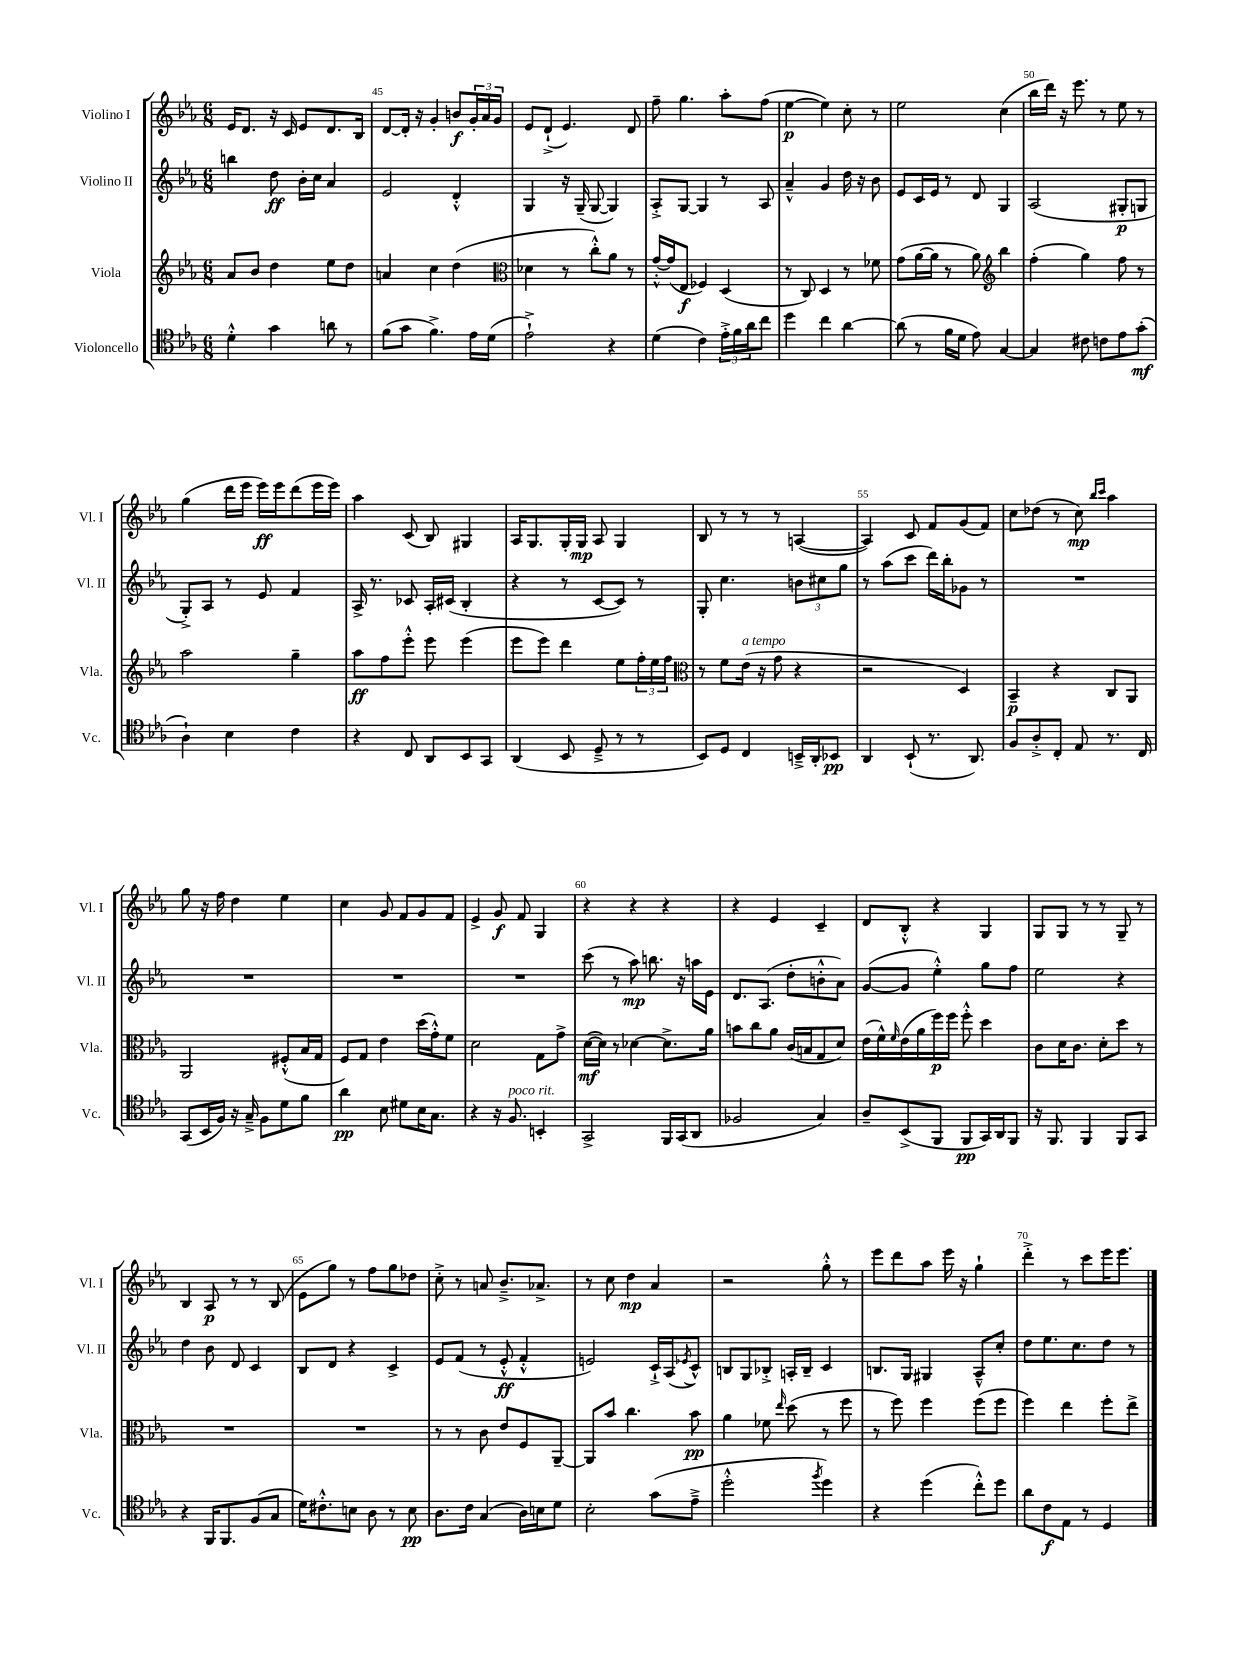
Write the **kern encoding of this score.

**kern	**dynam	**kern	**dynam	**kern	**dynam	**kern	**dynam
*part4	*part4	*part3	*part3	*part2	*part2	*part1	*part1
*staff4	*staff4	*staff3	*staff3	*staff2	*staff2	*staff1	*staff1
*I"Violoncello	*	*I"Viola	*	*I"Violino II	*	*I"Violino I	*
*I'Vc.	*	*I'Vla.	*	*I'Vl. II	*	*I'Vl. I	*
*clefC4	*	*clefG2	*	*clefG2	*	*clefG2	*
*k[b-e-a-]	*	*k[b-e-a-]	*	*k[b-e-a-]	*	*k[b-e-a-]	*
*M6/8	*	*M6/8	*	*M6/8	*	*M6/8	*
=44	=44	=44	=44	=44	=44	=44	=44
4d'^^\	.	8a-/L	.	4bbn\	.	16e-/KL	.
.	.	.	.	.	.	8.d/J	.
.	.	8b-/J	.	.	.	.	.
4g\	.	4dd\	.	8dd\	ff	16r	.
.	.	.	.	.	.	16c/	.
.	.	.	.	16b-'\LL	.	8e-/L	.
.	.	.	.	16cc\JJ	.	.	.
8an\	.	8ee-\L	.	4a-/	.	8.d/	.
8r	.	8dd\J	.	.	.	.	.
.	.	.	.	.	.	16B-/Jk	.
=45	=45	=45	=45	=45	=45	=45	=45
(8f\L	.	4an/	.	2e-/	.	[8d/L	.
8g\J	.	.	.	.	.	16d'/Jk]	.
.	.	.	.	.	.	16r	.
4.f^\)	.	4cc\	.	.	.	4g'/	.
.	.	(4dd\	.	4d'^^/	.	8bn/L	f
16e-\LL	.	.	.	.	.	24g'/L	.
.	.	.	.	.	.	24a-/	.
(16d\JJ	.	.	.	.	.	.	.
.	.	.	.	.	.	24g/JJ	.
=46	=46	=46	=46	=46	=46	=46	=46
*	*	*clefC3	*	*	*	*	*
2e-`^\)	.	4d-X\	.	4G/	.	8e-/L	.
.	.	.	.	.	.	(8d`^/J	.
.	.	8r	.	16r	.	4.e-/)	.
.	.	.	.	(16G~/	.	.	.
.	.	8cc'^^\L)	.	[8G/	.	.	.
4r	.	8a-\J	.	4G/])	.	.	.
.	.	8r	.	.	.	8d/	.
=47	=47	=47	=47	=47	=47	=47	=47
(4d\	.	[16g'^^/LL	.	8A-'^/L	.	8ff~\	.
.	.	(16g/J]	.	.	.	.	.
.	.	8E-/J	f	[8G/J	.	4.gg\	.
4c\)	.	4F-X/)	.	4G/]	.	.	.
24e-'^\LL	.	(4D/	.	8r	.	8aa-'\L	.
24f\	.	.	.	.	.	.	.
24a-\J	.	.	.	.	.	.	.
8cc\J	.	.	.	8A-/	.	(8ff\J	.
=48	=48	=48	=48	=48	=48	=48	=48
4dd\	.	8r	.	4a-~^^/	.	[4ee-\	p
.	.	8C/)	.	.	.	.	.
4cc\	.	4D/	.	4g/	.	4ee-\])	.
[4a-\	.	8r	.	16dd\	.	8cc'\	.
.	.	.	.	16r	.	.	.
.	.	8f-X\	.	8b-\	.	8r	.
=49	=49	=49	=49	=49	=49	=49	=49
(8a-\]	.	(8g\L	.	8e-/L	.	2ee-\	.
8r	.	[16a-\L	.	16c/L	.	.	.
.	.	16a-\JJ]	.	16e-/JJ	.	.	.
16f\LL	.	8r	.	8r	.	.	.
16d\JJ	.	.	.	.	.	.	.
8e-\)	.	8a-\)	.	8d/	.	.	.
*	*	*clefG2	*	*	*	*	*
[4G/	.	4bb-\	.	4G/	.	(4cc\	.
=50	=50	=50	=50	=50	=50	=50	=50
4G/]	.	(4ff'\	.	(2A-/	.	16bb-\LL	.
.	.	.	.	.	.	16ddd\JJ)	.
.	.	.	.	.	.	16r	.
.	.	.	.	.	.	8.eee-\	.
8c#X\	.	4gg\)	.	.	.	.	.
8cn\L	.	.	.	.	.	8r	.
8e-\	.	8ff\	.	8G#X'/L	p	8ee-\	.
(8g'\J	mf	8r	.	8Gn/J	.	8r	.
!!LO:LB:g=z
=51	=51	=51	=51	=51	=51	=51	=51
4A-`\)	.	2aa-\	.	8G'^/L)	.	(4gg\	.
.	.	.	.	8A-/J	.	.	.
4B-\	.	.	.	8r	.	16ddd\LL	.
.	.	.	.	.	.	16eee-\JJ	.
.	.	.	.	8e-/	.	16eee-\LL)	ff
.	.	.	.	.	.	16eee-\J	.
4c\	.	4gg~\	.	4f/	.	(8ddd\	.
.	.	.	.	.	.	16eee-\L	.
.	.	.	.	.	.	16eee-\JJ)	.
=52	=52	=52	=52	=52	=52	=52	=52
4r	.	8aa-\L	ff	16A-^/	.	4aa-\	.
.	.	.	.	8.r	.	.	.
.	.	8ff\	.	.	.	.	.
8C/	.	8eee-'^^\J	.	8c-X/	.	(8c/	.
8AA-/L	.	8eee-\	.	16A-'/LL	.	8B-/)	.
.	.	.	.	(16c#X/JJ	.	.	.
8BB-/	.	(4eee-\	.	4B-'/	.	4G#X/	.
8GG/J	.	.	.	.	.	.	.
=53	=53	=53	=53	=53	=53	=53	=53
(4AA-/	.	8eee-\L	.	4r	.	16A-/KL	.
.	.	.	.	.	.	8.G/	.
.	.	8eee-\J)	.	.	.	.	.
8BB-/	.	4ddd\	.	8r	.	16G'/L	.
.	.	.	.	.	.	16G/JJ	mp
8D~^/	.	.	.	[8c/L	.	8A-/	.
8r	.	8ee-\L	.	8c/J])	.	4G/	.
8r	.	24ff'\L	.	8r	.	.	.
.	.	24ee-\	.	.	.	.	.
.	.	24ff\JJ	.	.	.	.	.
=54	=54	=54	=54	=54	=54	=54	=54
*	*	*clefC3	*	*	*	*	*
8BB-/L)	.	8r	.	8G'/	.	8B-/	.
8D/J	.	8f\L	.	4.cc\	.	8r	.
!	!	!LO:TX:a:i:t=a tempo	!	!	!	!	!
4C/	.	(16e-\Jk	.	.	.	8r	.
.	.	16r	.	.	.	.	.
.	.	8g\	.	.	.	8r	.
16BBn~^/LL	.	4r	.	12bn\L	.	([4An/	.
16AA-'/J	.	.	.	.	.	.	.
.	.	.	.	12cc#X\	.	.	.
8BB-X/J	pp	.	.	.	.	.	.
.	.	.	.	12gg\J	.	.	.
=55	=55	=55	=55	=55	=55	=55	=55
4AA-/	.	2r	.	8r	.	4A/])	.
.	.	.	.	(8aa-\L	.	.	.
(8BB-`/	.	.	.	8ccc\J	.	8c/	.
8.r	.	.	.	16ddd\LL)	.	8f/L	.
.	.	.	.	16bb-'\J	.	.	.
.	.	4D/)	.	8g-X\J	.	(8g/	.
8.AA-/)	.	.	.	.	.	.	.
.	.	.	.	8r	.	8f/J)	.
=56	=56	=56	=56	=56	=56	=56	=56
8F/L	.	4BB-~/	p	2.r	.	8cc\L	.
8A-'^/	.	.	.	.	.	(8dd-X\J	.
8C'/J	.	4r	.	.	.	8r	.
8E-/	.	.	.	.	.	8cc\)	mp
.	.	.	.	.	.	16qqbb-/LL	.
.	.	.	.	.	.	16qqccc/JJ	.
8.r	.	8C/L	.	.	.	4aa-\	.
.	.	8AA-/J	.	.	.	.	.
16C/	.	.	.	.	.	.	.
!!LO:LB:g=z
=57	=57	=57	=57	=57	=57	=57	=57
(8GG/L	.	2AA-/	.	2.r	.	8gg\	.
16BB-/L	.	.	.	.	.	16r	.
16F/JJ)	.	.	.	.	.	16ff\	.
16r	.	.	.	.	.	4dd\	.
16G~^/	.	.	.	.	.	.	.
8F\L	.	.	.	.	.	.	.
8d\	.	(8F#X'^^/L	.	.	.	4ee-\	.
8f\J	.	16B-/L	.	.	.	.	.
.	.	16G/JJ	.	.	.	.	.
=58	=58	=58	=58	=58	=58	=58	=58
4a-\	pp	8F/L)	.	2.r	.	4cc\	.
.	.	8G/J	.	.	.	.	.
8B-\	.	4e-\	.	.	.	8g/	.
8d#X\L	.	.	.	.	.	8f/L	.
16B-\K	.	(16dd\LL	.	.	.	8g/	.
8.G\J	.	16g'^^\J)	.	.	.	.	.
.	.	8f\J	.	.	.	8f/J	.
=59	=59	=59	=59	=59	=59	=59	=59
4r	.	2d\	.	2.r	.	4e-^/	.
16r	.	.	.	.	.	8g/	f
!LO:TX:a:i:t=poco rit.	!	!	!	!	!	!	!
8.F/	.	.	.	.	.	.	.
.	.	.	.	.	.	8f/	.
4BBn'/	.	8G\L	.	.	.	4G/	.
.	.	8g^\J	.	.	.	.	.
=60	=60	=60	=60	=60	=60	=60	=60
2GG^/	.	([16d\LL	mf	(8ccc\	.	4r	.
.	.	16d\JJ])	.	.	.	.	.
.	.	8r	.	8r	.	.	.
.	.	[4d-X\	.	8aa-\)	mp	4r	.
.	.	.	.	8.bbn\	.	.	.
16FF/LL	.	8.d-^\L]	.	.	.	4r	.
(16GG/J	.	.	.	16r	.	.	.
8AA-/J	.	.	.	16aan\LL	.	.	.
.	.	16a-\Jk	.	16e-\JJ	.	.	.
=61	=61	=61	=61	=61	=61	=61	=61
2F-X/	.	8bn\L	.	8.d/L	.	4r	.
.	.	8cc\	.	.	.	.	.
.	.	.	.	(8.A-/J	.	.	.
.	.	8a-\J	.	.	.	4e-/	.
.	.	(16c/LL	.	8dd'\L	.	.	.
.	.	16Bn/J	.	.	.	.	.
4G/)	.	8G/	.	8bn'^^\	.	4c~/	.
.	.	8d/J)	.	8a-\J)	.	.	.
=62	=62	=62	=62	=62	=62	=62	=62
8A-~/L	.	(16e-\LL	.	([8g/L	.	8d/L	.
.	.	16f^^\)	.	.	.	.	.
.	.	16qqf/	.	.	.	.	.
(8BB-^/	.	(16e-\	.	8g/J]	.	8B-'^^/J	.
.	.	16a-\	.	.	.	.	.
8FF/J	.	16ff\)	p	4ee-'^^\)	.	4r	.
.	.	16ff\JJ	.	.	.	.	.
8FF/L	pp	8ff'^^\	.	.	.	.	.
16GG/L)	.	4dd\	.	8gg\L	.	4G/	.
16AA-/J	.	.	.	.	.	.	.
8FF/J	.	.	.	8ff\J	.	.	.
=63	=63	=63	=63	=63	=63	=63	=63
16r	.	8c\L	.	2ee-\	.	8G/L	.
8.FF/	.	.	.	.	.	.	.
.	.	16d\K	.	.	.	8G/J	.
.	.	8.c\J	.	.	.	.	.
4FF/	.	.	.	.	.	8r	.
.	.	8d'\L	.	.	.	8r	.
8FF/L	.	8dd\J	.	4r	.	8G~/	.
8GG/J	.	8r	.	.	.	8r	.
!!LO:LB:g=z
=64	=64	=64	=64	=64	=64	=64	=64
4r	.	2.r	.	4dd\	.	4B-/	.
16FF/KL	.	.	.	8b-\	.	8A-/	p
8.FF/	.	.	.	.	.	.	.
.	.	.	.	8d/	.	8r	.
(8F/	.	.	.	4c/	.	8r	.
8G/J	.	.	.	.	.	(8B-/	.
=65	=65	=65	=65	=65	=65	=65	=65
16d\KL)	.	2.r	.	8B-/L	.	8e-\L	.
8.c#X'^^\	.	.	.	.	.	.	.
.	.	.	.	8d/J	.	8gg\J)	.
8Bn\J	.	.	.	4r	.	8r	.
8A-\	.	.	.	.	.	8ff\L	.
8r	.	.	.	4c^/	.	8gg\	.
8B\	pp	.	.	.	.	8dd-X\J	.
=66	=66	=66	=66	=66	=66	=66	=66
8.A-\L	.	8r	.	8e-/L	.	8cc'^\	.
.	.	8r	.	(8f/J	.	8r	.
16c\Jk	.	.	.	.	.	.	.
(4G/	.	8c\	.	8r	.	8an/	.
.	.	8e-/L	.	8e-'^^/	ff	8.b-~^/L	.
16A-\LL)	.	8F/	.	4f'^^/	.	.	.
16Bn\J	.	.	.	.	.	8.a-X^/J	.
8d\J	.	[8AA-~/J	.	.	.	.	.
=67	=67	=67	=67	=67	=67	=67	=67
2B-'\	.	8AA-/L]	.	2en/)	.	8r	.
.	.	8b-/J	.	.	.	8cc\	.
.	.	4.cc\	.	.	.	4dd\	mp
(8g\L	.	.	.	16c`^/LL	.	4a-/	.
.	.	.	.	(16A-/J	.	.	.
.	.	.	.	8qe-X/	.	.	.
8e-~^\J	.	8b-\	pp	8c^^/J)	.	.	.
=68	=68	=68	=68	=68	=68	=68	=68
2dd'^^\	.	4a-\	.	8Bn/L	.	2r	.
.	.	.	.	8G/	.	.	.
.	.	8f-X\	.	8B-X'^/J	.	.	.
.	.	16qqee-/	.	.	.	.	.
.	.	(8dd\	.	16An'/LL	.	.	.
.	.	.	.	16B-~/JJ	.	.	.
8qff/	.	.	.	.	.	.	.
4dd\)	.	8r	.	4c/	.	8gg'^^\	.
.	.	8ff\	.	.	.	8r	.
=69	=69	=69	=69	=69	=69	=69	=69
4r	.	8r	.	8.Bn/L	.	8eee-\L	.
.	.	8ff\)	.	.	.	8ddd\	.
.	.	.	.	16G/Jk	.	.	.
(4dd\	.	4ff\	.	4G#X/	.	8aa-\J	.
.	.	.	.	.	.	16eee-\	.
.	.	.	.	.	.	16r	.
8cc'^^\L)	.	(8ff\L	.	8A-~^^/L	.	4gg`\	.
8dd\J	.	8ff\J	.	8cc'/J	.	.	.
=70	=70	=70	=70	=70	=70	=70	=70
8a-\L	.	4ff\)	.	8dd\L	.	4ddd'^\	.
8c\	f	.	.	8.ee-\	.	.	.
8E-\J	.	4ee-\	.	.	.	8r	.
.	.	.	.	8.cc\	.	.	.
8r	.	.	.	.	.	8ccc\L	.
4D/	.	8ff'\L	.	8dd\J	.	16eee-\K	.
.	.	.	.	.	.	8.eee-\J	.
.	.	8ee-^\J	.	8r	.	.	.
==	==	==	==	==	==	==	==
*-	*-	*-	*-	*-	*-	*-	*-
